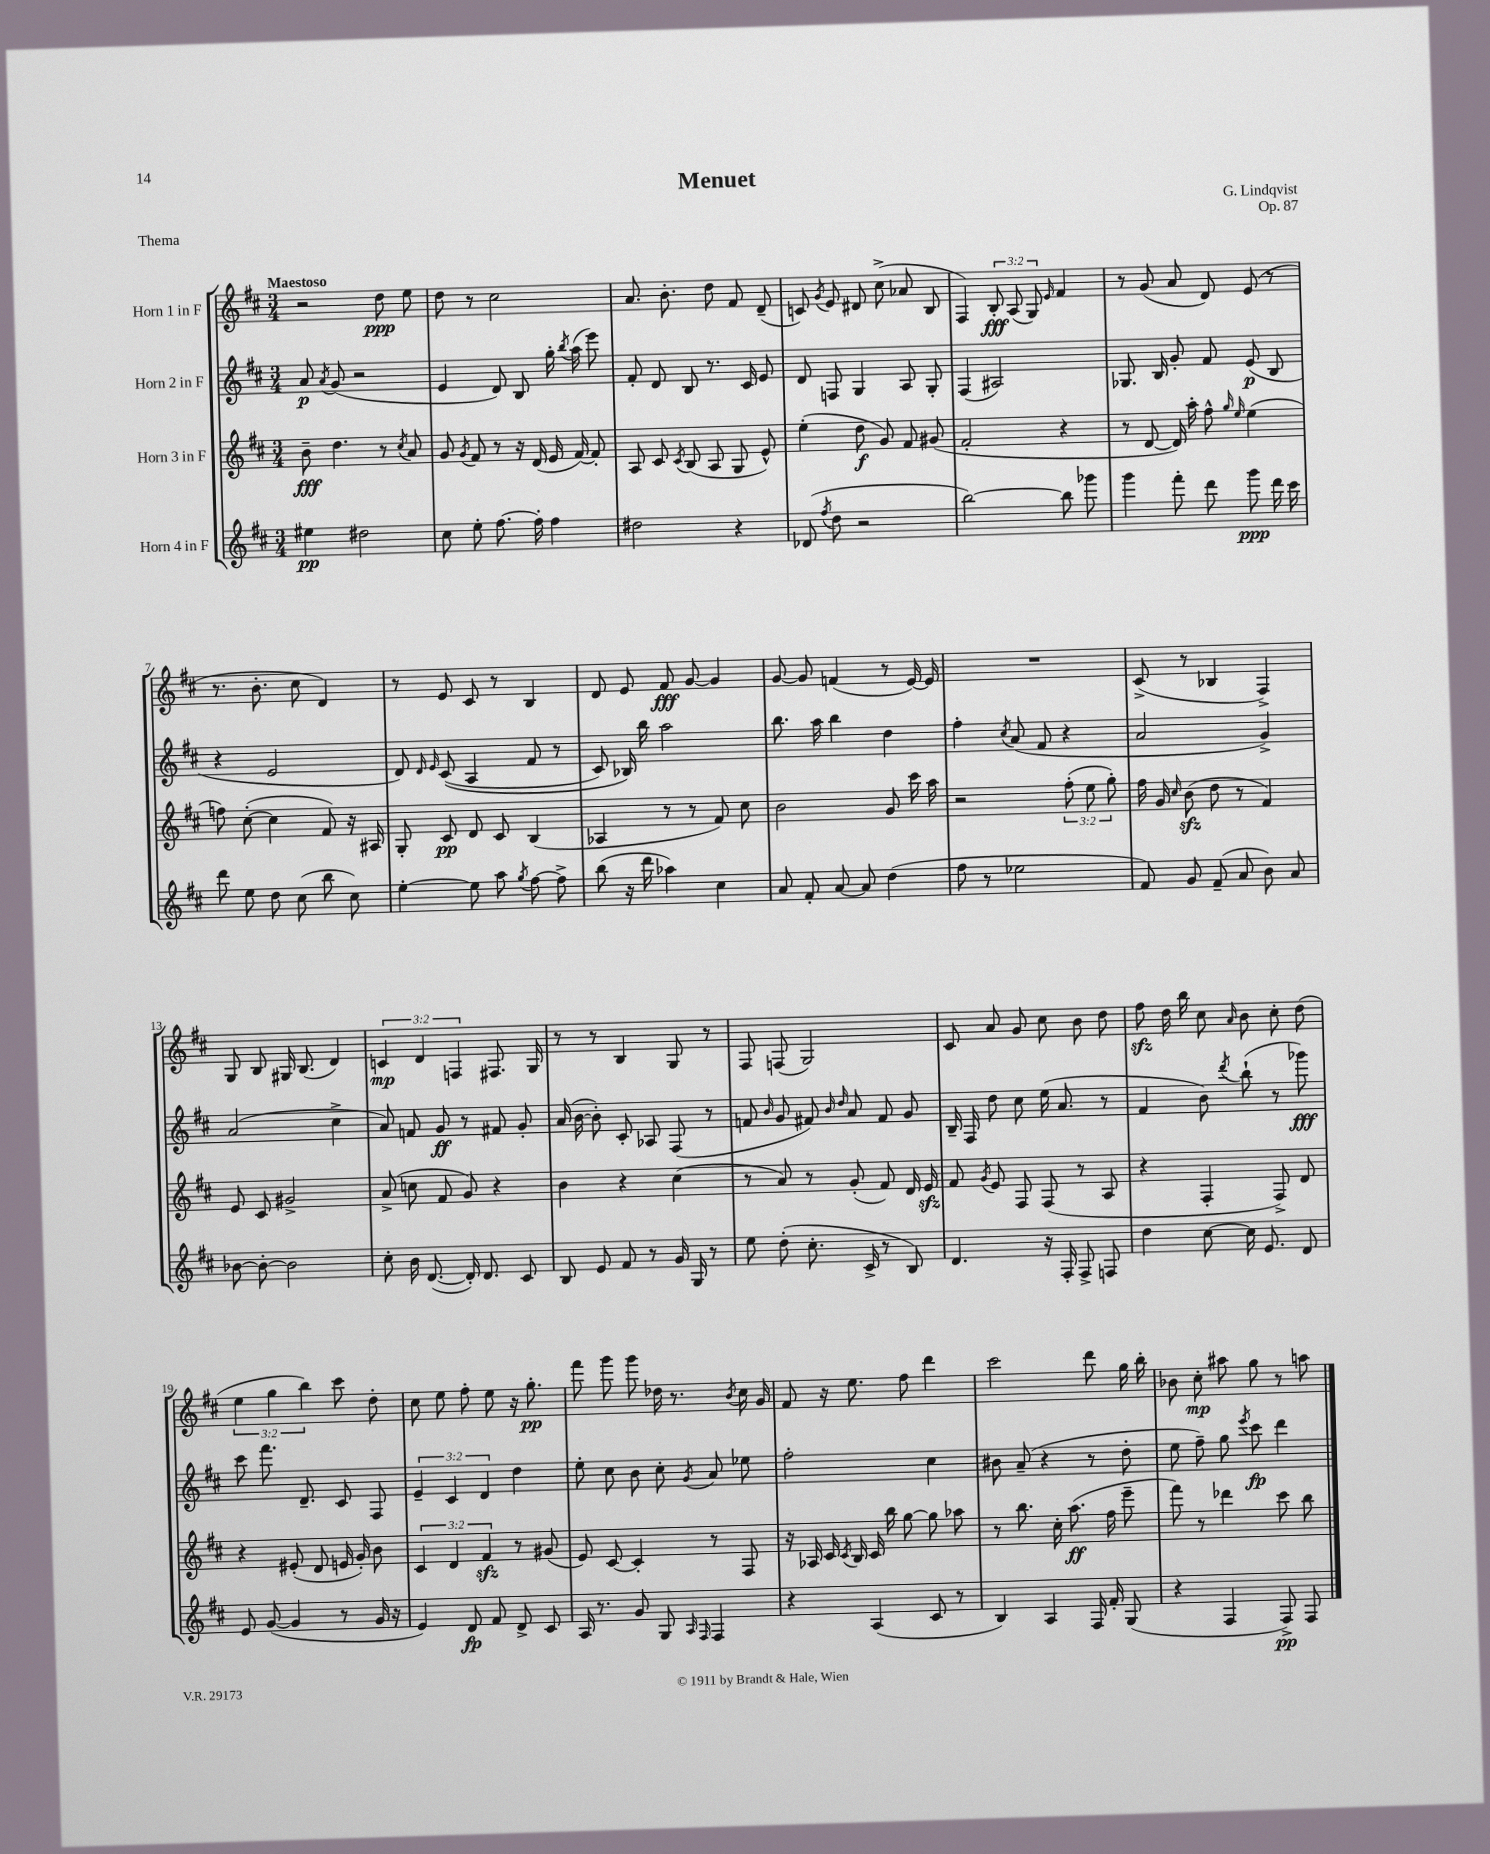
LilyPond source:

\header { title = "Menuet" composer = "G. Lindqvist" opus = "Op. 87" piece = "Thema" }
<<
\new StaffGroup <<
\new Staff = "s0" \with { instrumentName = "Horn 1 in F" } {
    \clef treble \key d \major \numericTimeSignature \time 3/4 \override Staff.TupletNumber.text = #tuplet-number::calc-fraction-text \tempo "Maestoso"
    \autoBeamOff r2 d''8\ppp e''8 |
    d''8 r8 cis''2 |
    a'8. b'8.-. d''8 fis'8 d'8--( |
    c'8) \acciaccatura { g'8 } e'8 dis'8 cis''8->( aes'8 b8 |
    fis4) \tuplet 3/2 { b8-.\fff a8( g8) } \grace { e'16 } fis'4 |
    r8 g'8( a'8 d'8) e'8( r8 |
    r8. b'8.-. cis''8 d'4) |
    r8 e'8 cis'8 r8 b4 |
    d'8 e'8 fis'8\fff g'8~ g'4 |
    g'8~ g'8 f'4( r8 e'16~) e'16 |
    R2. |
    cis'8->( r8 bes4 fis4->) |
    g8 b8 gis16 b8.( d'4) |
    \tuplet 3/2 { c'4\mp d'4 f4 } fis8. g16 |
    r8 r8 b4 g8 r8 |
    fis8 f8( g2) |
    cis'8 a'8 g'8 cis''8 b'8 d''8 |
    fis''8\sfz d''16 b''16 cis''8 \grace { a'16 } b'8 cis''8-. d''8( |
    \tuplet 3/2 { e''4 g''4 b''4) } cis'''8 d''8-. |
    cis''8 e''8 fis''8-. e''8 r16 g''8.-.\pp |
    fis'''8 g'''8 g'''8 des''16 r8. \acciaccatura { b'8 } cis''16 g'16 |
    fis'8 r16 e''8. fis''8 d'''4 |
    cis'''2 d'''8 g''16 b''16-. |
    bes'8 cis''8-.\mp ais''8 g''8 r8 a''8 \bar "|." |
}
\new Staff = "s1" \with { instrumentName = "Horn 2 in F" } {
    \clef treble \key d \major \numericTimeSignature \time 3/4 \override Staff.TupletNumber.text = #tuplet-number::calc-fraction-text
    \autoBeamOff a'8\p \acciaccatura { a'8 } g'8( r2 |
    e'4 d'8) b8 g''16-. \acciaccatura { b''8 } a''16( e'''8) |
    fis'8-. d'8 b8 r8. cis'16 e'8 |
    d'8 f8 g4 a8 g8-. |
    fis4( ais2) |
    ges8. b16 g'8-. fis'8 e'8\p( b8 |
    r4 e'2 |
    d'8) \grace { d'16 e'16 } cis'8(\( a4 fis'8 r8 |
    cis'8) bes16\) b''16 a''2 |
    b''8. a''16 b''4 d''4 |
    fis''4-. \acciaccatura { cis''8 } a'8( fis'8 r4 |
    a'2 g'4->) |
    a'2( cis''4-> |
    a'8) f'8 g'8\ff r8 fis'8 g'8-. |
    a'16( b'16~ b'8-.) cis'8-. aes8 fis8( r8 |
    f'8 \grace { b'16 } g'8 fis'8) \grace { b'16 d''16 } a'8 fis'8 g'8 |
    b16-- fis16 d''8 cis''8 e''16( a'8. r8 |
    fis'4 b'8) \acciaccatura { d'''8 } b''8-!( r8 ges'''8\fff) |
    cis'''8 fis'''8. d'8.-- cis'8 fis8 |
    \tuplet 3/2 { e'4-- cis'4 d'4 } d''4 |
    e''8-. cis''8 b'8 cis''8-. \acciaccatura { g'8 } a'8 ees''8 |
    fis''2-. cis''4 |
    bis'8 a'8--( r4 r8 d''8-. |
    e''8 fis''8--) g''8 \acciaccatura { e'''8 } cis'''8\fp d'''4 \bar "|." |
}
\new Staff = "s2" \with { instrumentName = "Horn 3 in F" } {
    \clef treble \key d \major \numericTimeSignature \time 3/4 \override Staff.TupletNumber.text = #tuplet-number::calc-fraction-text
    \autoBeamOff b'8--\fff d''4. r8 \acciaccatura { cis''8 } a'8 |
    g'8 \acciaccatura { g'8 } fis'8 r8 r16 d'16( e'16 fis'16~) fis'8-. |
    a8 cis'8 \acciaccatura { cis'8 } b8( a8 g8 e'8-^) |
    e''4-.( d''8\f g'8) fis'8 gis'8( |
    fis'2-. r4 |
    r8 d'8~ d'16) a''16-. fis''8-^ \grace { g''16 e''16 } e''4( |
    f''8) cis''8~-.( cis''4 fis'8) r16 ais16 |
    g8-. cis'8\pp d'8 cis'8 b4( |
    aes4 r8 r8 fis'8) cis''8 |
    b'2 g'8 cis'''16 a''16 |
    r2 \tuplet 3/2 { fis''8-.( e''8 g''8-.) } |
    fis''16 g'16 \grace { cis''16 } b'8\sfz( d''8 r8 fis'4) |
    e'8 cis'8 gis'2-> |
    a'8->( c''8 fis'8 g'8) r4 |
    b'4 r4 cis''4( |
    r8 a'8) r8 g'8-.( fis'8) d'16 e'16\sfz |
    fis'8 \acciaccatura { g'8 } e'8 fis8 fis8( r8 a8 |
    r4 fis4-. fis8->) d'8 |
    r4 eis'8-.( d'8 e'16 g'16-.) b'8 |
    \tuplet 3/2 { cis'4 d'4 fis'4\sfz } r8 gis'8( |
    e'8) cis'8~ cis'4-. r8 fis8 |
    r16 aes16 cis'16 \acciaccatura { cis'8 } b16 cis'16 b''16 g''8~ g''8 aes''8 |
    r8 b''8. cis''16-. a''8.\ff( fis''16 e'''8-- |
    fis'''8) r8 des'''4 cis'''8 b''8 \bar "|." |
}
\new Staff = "s3" \with { instrumentName = "Horn 4 in F" } {
    \clef treble \key d \major \numericTimeSignature \time 3/4
    \autoBeamOff eis''4\pp dis''2 |
    cis''8 e''8-. fis''8.~ fis''16-. fis''4 |
    dis''2 r4 |
    des'8( \acciaccatura { fis''8 } d''8 r2 |
    b''2~) b''8 ges'''8 |
    g'''4 fis'''8-. d'''8 g'''8\ppp d'''16 cis'''16 |
    d'''8 e''8 d''8 cis''8( b''8 cis''8) |
    e''4~-. e''8 a''8 \acciaccatura { g''8 } fis''8~ fis''8-> |
    b''8( r16 d'''16 aes''4) cis''4 |
    a'8 fis'8-. a'8~ a'8 d''4( |
    fis''8 r8 ees''2 |
    fis'8) g'8 fis'8--( a'8 b'8) a'8 |
    bes'8~ bes'8~-. bes'2 |
    cis''8-. b'16 d'8.~( d'16-.) d'8. cis'8 |
    b8 e'8 fis'8 r8 g'16 g16 r8 |
    e''8 d''8-.( cis''8.-. cis'16-> r8 b8) |
    d'4. r16 fis16-. fis8-> f8 |
    d''4 cis''8~ cis''16 e'8. d'8 |
    e'8 g'8~( g'4 r8 g'16 r16 |
    e'4) d'8\fp fis'8 d'8-> cis'8 |
    a16 r8. g'8 g8 \grace { a16 fis16 } fis4 |
    r4 a4( cis'8 r8 |
    b4) a4 fis16 fis'16-. g8( |
    r4 fis4 fis8->\pp) fis8 \bar "|." |
}
>>
>>
